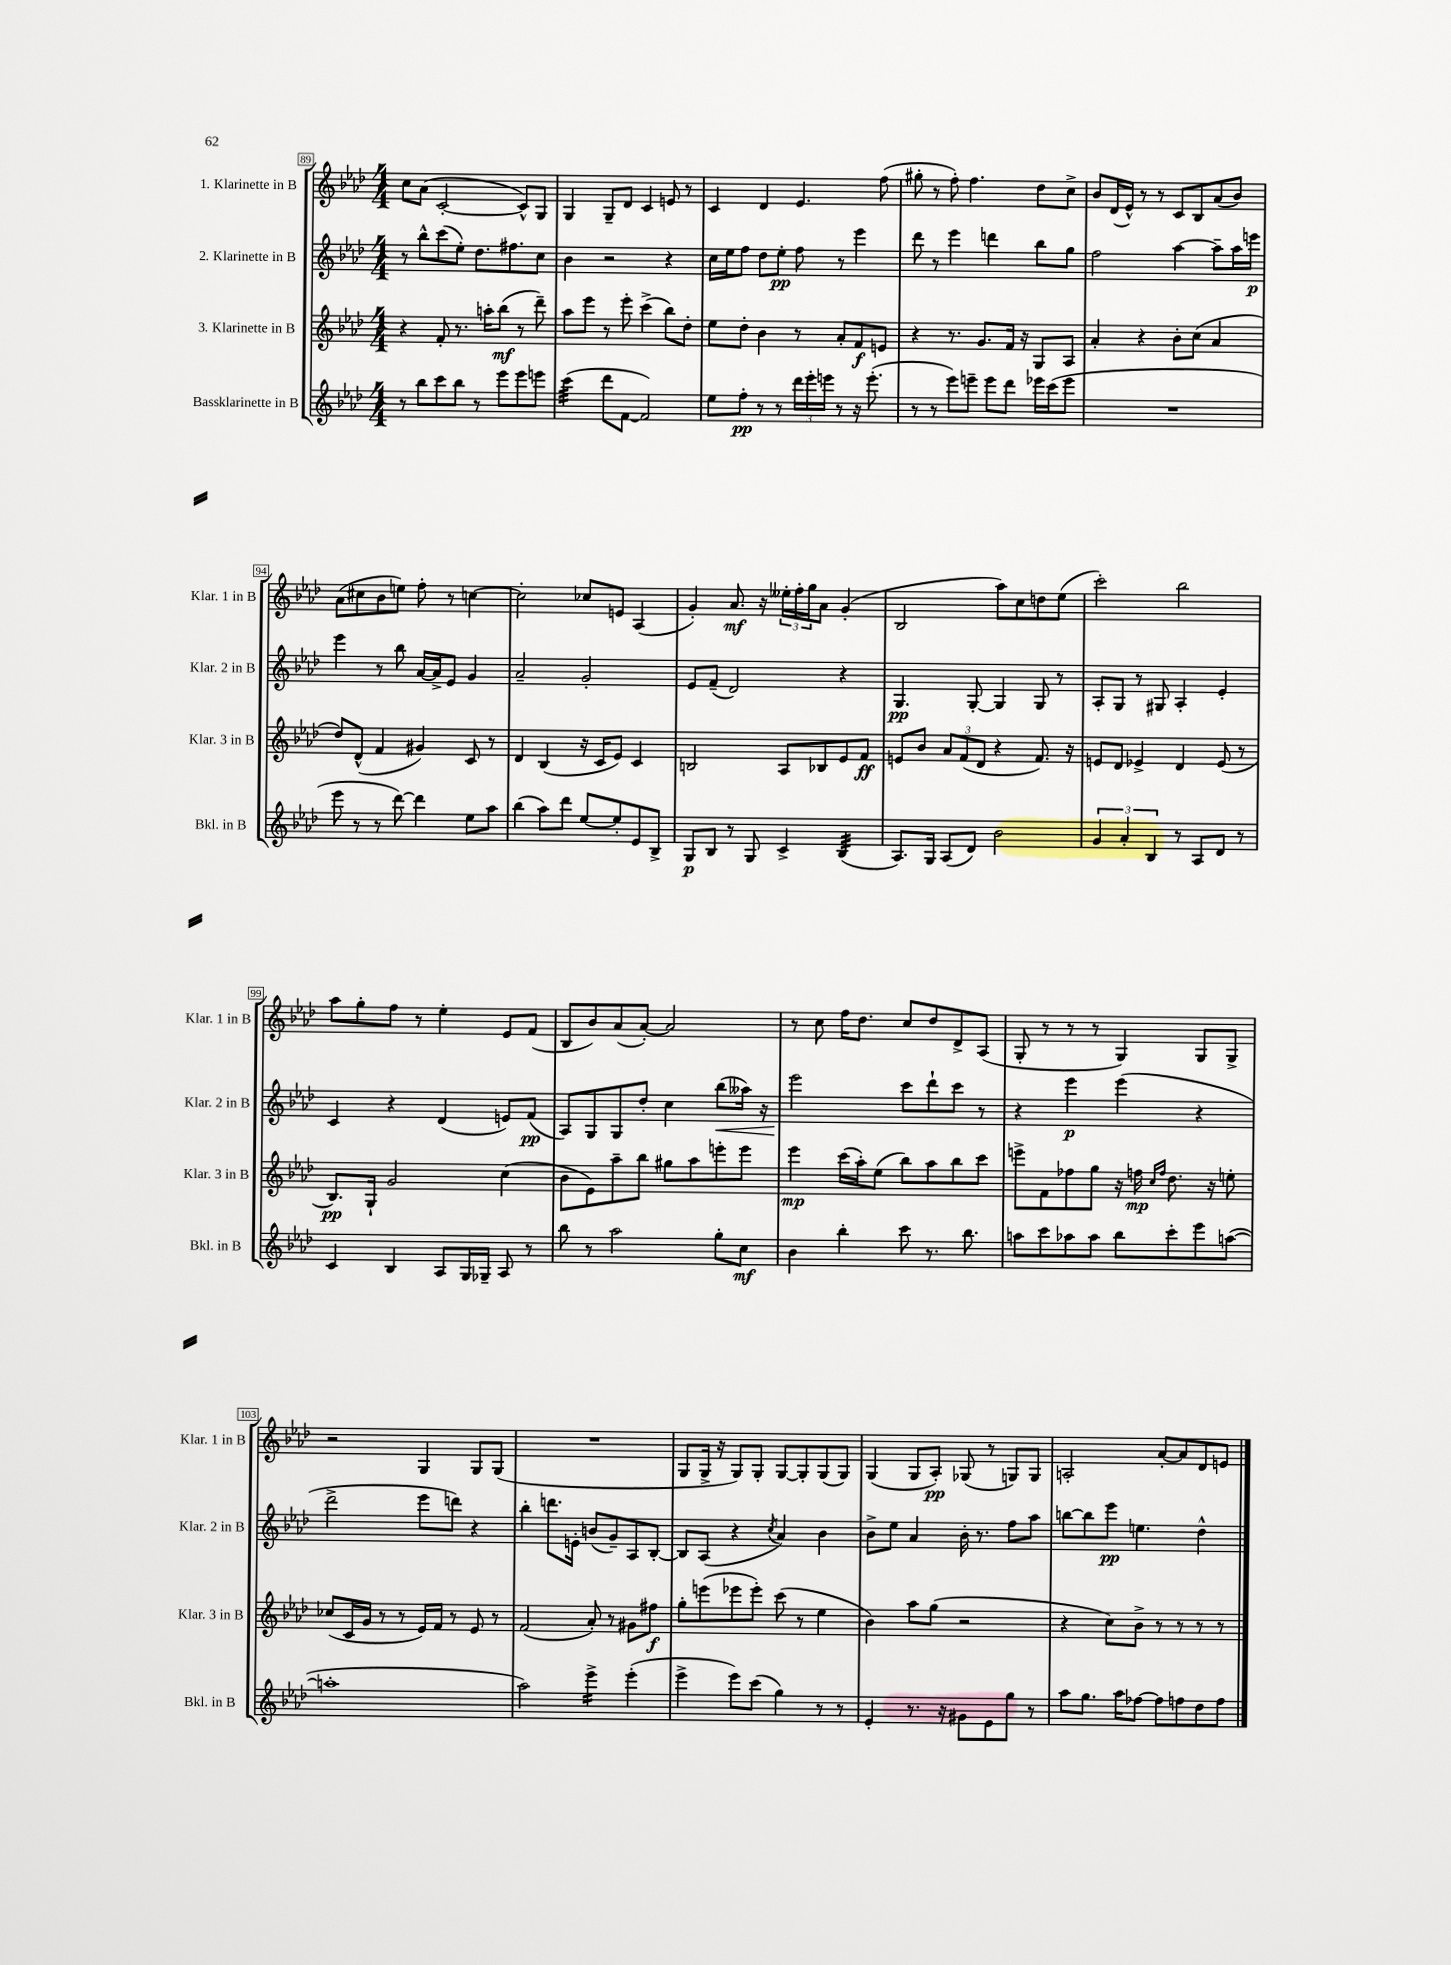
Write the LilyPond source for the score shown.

<<
\new StaffGroup <<
\new Staff = "s0" \with { instrumentName = "1. Klarinette in B" shortInstrumentName = "Klar. 1 in B" } {
    \clef treble \key aes \major \numericTimeSignature \time 4/4
    c''8 aes'8( c'2~-. c'8-^) g8 |
    g4 g8-- des'8 c'4 e'8 r8 |
    c'4 des'4 ees'4. f''8( |
    gis''8-. r8 f''8-.) f''4. des''8 c''8-> |
    bes'8 des'16( ees'16-^) r8 r8 c'8 bes8 aes'8( bes'8) |
    aes'8( cis''8 bes'8 e''8) f''8-. r8 c''4~ |
    c''2-. ces''8 e'8 aes4( |
    g'4-.) aes'8.\mf r16 \tuplet 3/2 { eeses''16-. f''16-. g''16 } aes'8 g'4-.( |
    bes2 aes''8) c''8 d''8 ees''8( |
    c'''2-.) bes''2 |
    aes''8 g''8-. f''8 r8 ees''4-. ees'8 f'8( |
    bes8 bes'8) aes'8( aes'8~-.) aes'2 |
    r8 c''8 f''16 des''8. c''8 des''8 des'8-> aes8( |
    g8-. r8 r8 r8 g4) g8 g8-> |
    r2 g4 g8 g8( |
    R1 |
    g8 g16-> r16 g8) g8-. g8~ g8-. g8( g8) |
    g4( g8 aes8-.\pp) ges8( r8 g8) g8 |
    a2-. aes'8~-. aes'8 des'8 e'8 \bar "|." |
}
\new Staff = "s1" \with { instrumentName = "2. Klarinette in B" shortInstrumentName = "Klar. 2 in B" } {
    \clef treble \key aes \major \numericTimeSignature \time 4/4
    r8 bes''8-^ c'''8( ees''8-.) des''8. fis''8. c''8 |
    bes'4 r2 r4 |
    c''16 ees''16 f''8 des''8 ees''8-.\pp f''8 r8 ees'''4 |
    des'''8 r8 ees'''4 d'''4 bes''8 g''8 |
    f''2 aes''4~ aes''8-- aes''16 e'''16\p |
    ees'''4 r8 bes''8 aes'16~ aes'16-> ees'8 g'4 |
    aes'2-- g'2-. |
    ees'8 f'8--( des'2) r4 |
    g4.\pp g8~-. g4 g8 r8 |
    aes8-. g8 r8 gis8 aes4-. ees'4-. |
    c'4 r4 des'4( e'8) f'8\pp( |
    aes8) g8 g8 des''8-. c''4 bes''8\<( aeses''16) r16 |
    ees'''2\! c'''8 des'''8-! c'''8 r8 |
    r4 ees'''4\p ees'''4( r4 |
    des'''2-> ees'''8 d'''8) r4 |
    bes''4-. d'''8. e'16-. b'8( g'8--) aes8 bes8~-. |
    bes8 aes8( r4 \acciaccatura { c''8 } aes'4) bes'4 |
    bes'8-> ees''8 aes'4 bes'16-. r8. f''8 aes''8 |
    b''8~ b''8 ees'''8\pp e''4. des''4-^ \bar "|." |
}
\new Staff = "s2" \with { instrumentName = "3. Klarinette in B" shortInstrumentName = "Klar. 3 in B" } {
    \clef treble \key aes \major \numericTimeSignature \time 4/4
    r4 f'8-. r8. a''16-. bes''8\mf( r8 des'''8--) |
    aes''8 ees'''8 r8 ees'''8-. c'''4->( bes''8) des''8-. |
    ees''8 des''8-. bes'4 r8 aes'8-. f'8\f e'8 |
    r4 r8. g'8. f'16 r16 g8 aes8 |
    aes'4-. r4 bes'8-. c''8( aes'4 |
    des''8) des'8-^( f'4 gis'4) c'8 r8 |
    des'4 bes4( r16 c'16 ees'8) c'4 |
    b2 aes8 bes8 ees'8 f'8\ff |
    e'8 bes'8 \tuplet 3/2 { aes'8 f'8( des'8 } r4 f'8.) r16 |
    e'8 des'8 ees'4-> des'4 ees'8( r8 |
    bes8.\pp) g16-! g'2 c''4( |
    bes'8 ees'8) aes''8-- bes''8 gis''8 aes''8 e'''8-. e'''8 |
    ees'''4\mp c'''16( aes''16-.) ees''8( bes''8) aes''8 bes''8 c'''8 |
    e'''8-> f'8 fes''8 g''8 r16 f''16\mp \grace { c''16 f''16 } des''8. r16 e''8-. |
    ces''8( c'16 g'16 r8 r8 ees'16) f'16 r8 ees'8 r8 |
    f'2( aes'8-.) r8 gis'8 fis''8\f |
    g''8-. e'''8( ees'''8 ees'''8-.) c'''8( r8 ees''4 |
    bes'4) aes''8 g''8( r2 |
    r4 c''8) bes'8-> r8 r8 r8 r8 \bar "|." |
}
\new Staff = "s3" \with { instrumentName = "Bassklarinette in B" shortInstrumentName = "Bkl. in B" } {
    \clef treble \key aes \major \numericTimeSignature \time 4/4
    r8 bes''8 c'''8 bes''8 r8 ees'''8 ees'''8 e'''8 |
    c'''4:32( des'''8 f'8~ f'2) |
    ees''8 f''8-.\pp r8 r8 \tuplet 3/2 { des'''16 ees'''16-. e'''16 } r8 r16 e'''8.-.( |
    r8 r8 ees'''8) e'''8-- e'''8 des'''8 ees'''16 c'''16( ees'''8 |
    R1 |
    ees'''8 r8 r8 des'''8~) des'''4 ees''8 aes''8 |
    bes''4( aes''8) des'''8 ees''8~ ees''8-. ees'8 bes8-> |
    g8\p bes8 r8 g8 c'4-> bes4:32( |
    aes8.) g16 aes8( des'8) bes'2 |
    \tuplet 3/2 { g'4 aes'4-. bes4 } r8 aes8 des'8 r8 |
    c'4 bes4 aes8 g16 ges16-- aes8 r8 |
    bes''8 r8 aes''2 g''8-. c''8\mf |
    bes'4 bes''4-. c'''8 r8. bes''8. |
    a''8 c'''8 aes''8 aes''8 bes''8 c'''8-. ees'''8 a''8~( |
    a''1-. |
    aes''2) ees'''4:16-> ees'''4-.( |
    ees'''4-> ees'''8) c'''8( g''4) r8 r8 |
    ees'4-. r8. r16 gis'8 ees'8 g''8 r8 |
    aes''8 g''8. aes''16 fes''8~ fes''8 f''8 des''8 f''8 \bar "|." |
}
>>
>>
\layout { \context { \Score currentBarNumber = #89 \override BarNumber.stencil = #(make-stencil-boxer 0.1 0.3 ly:text-interface::print) } }
